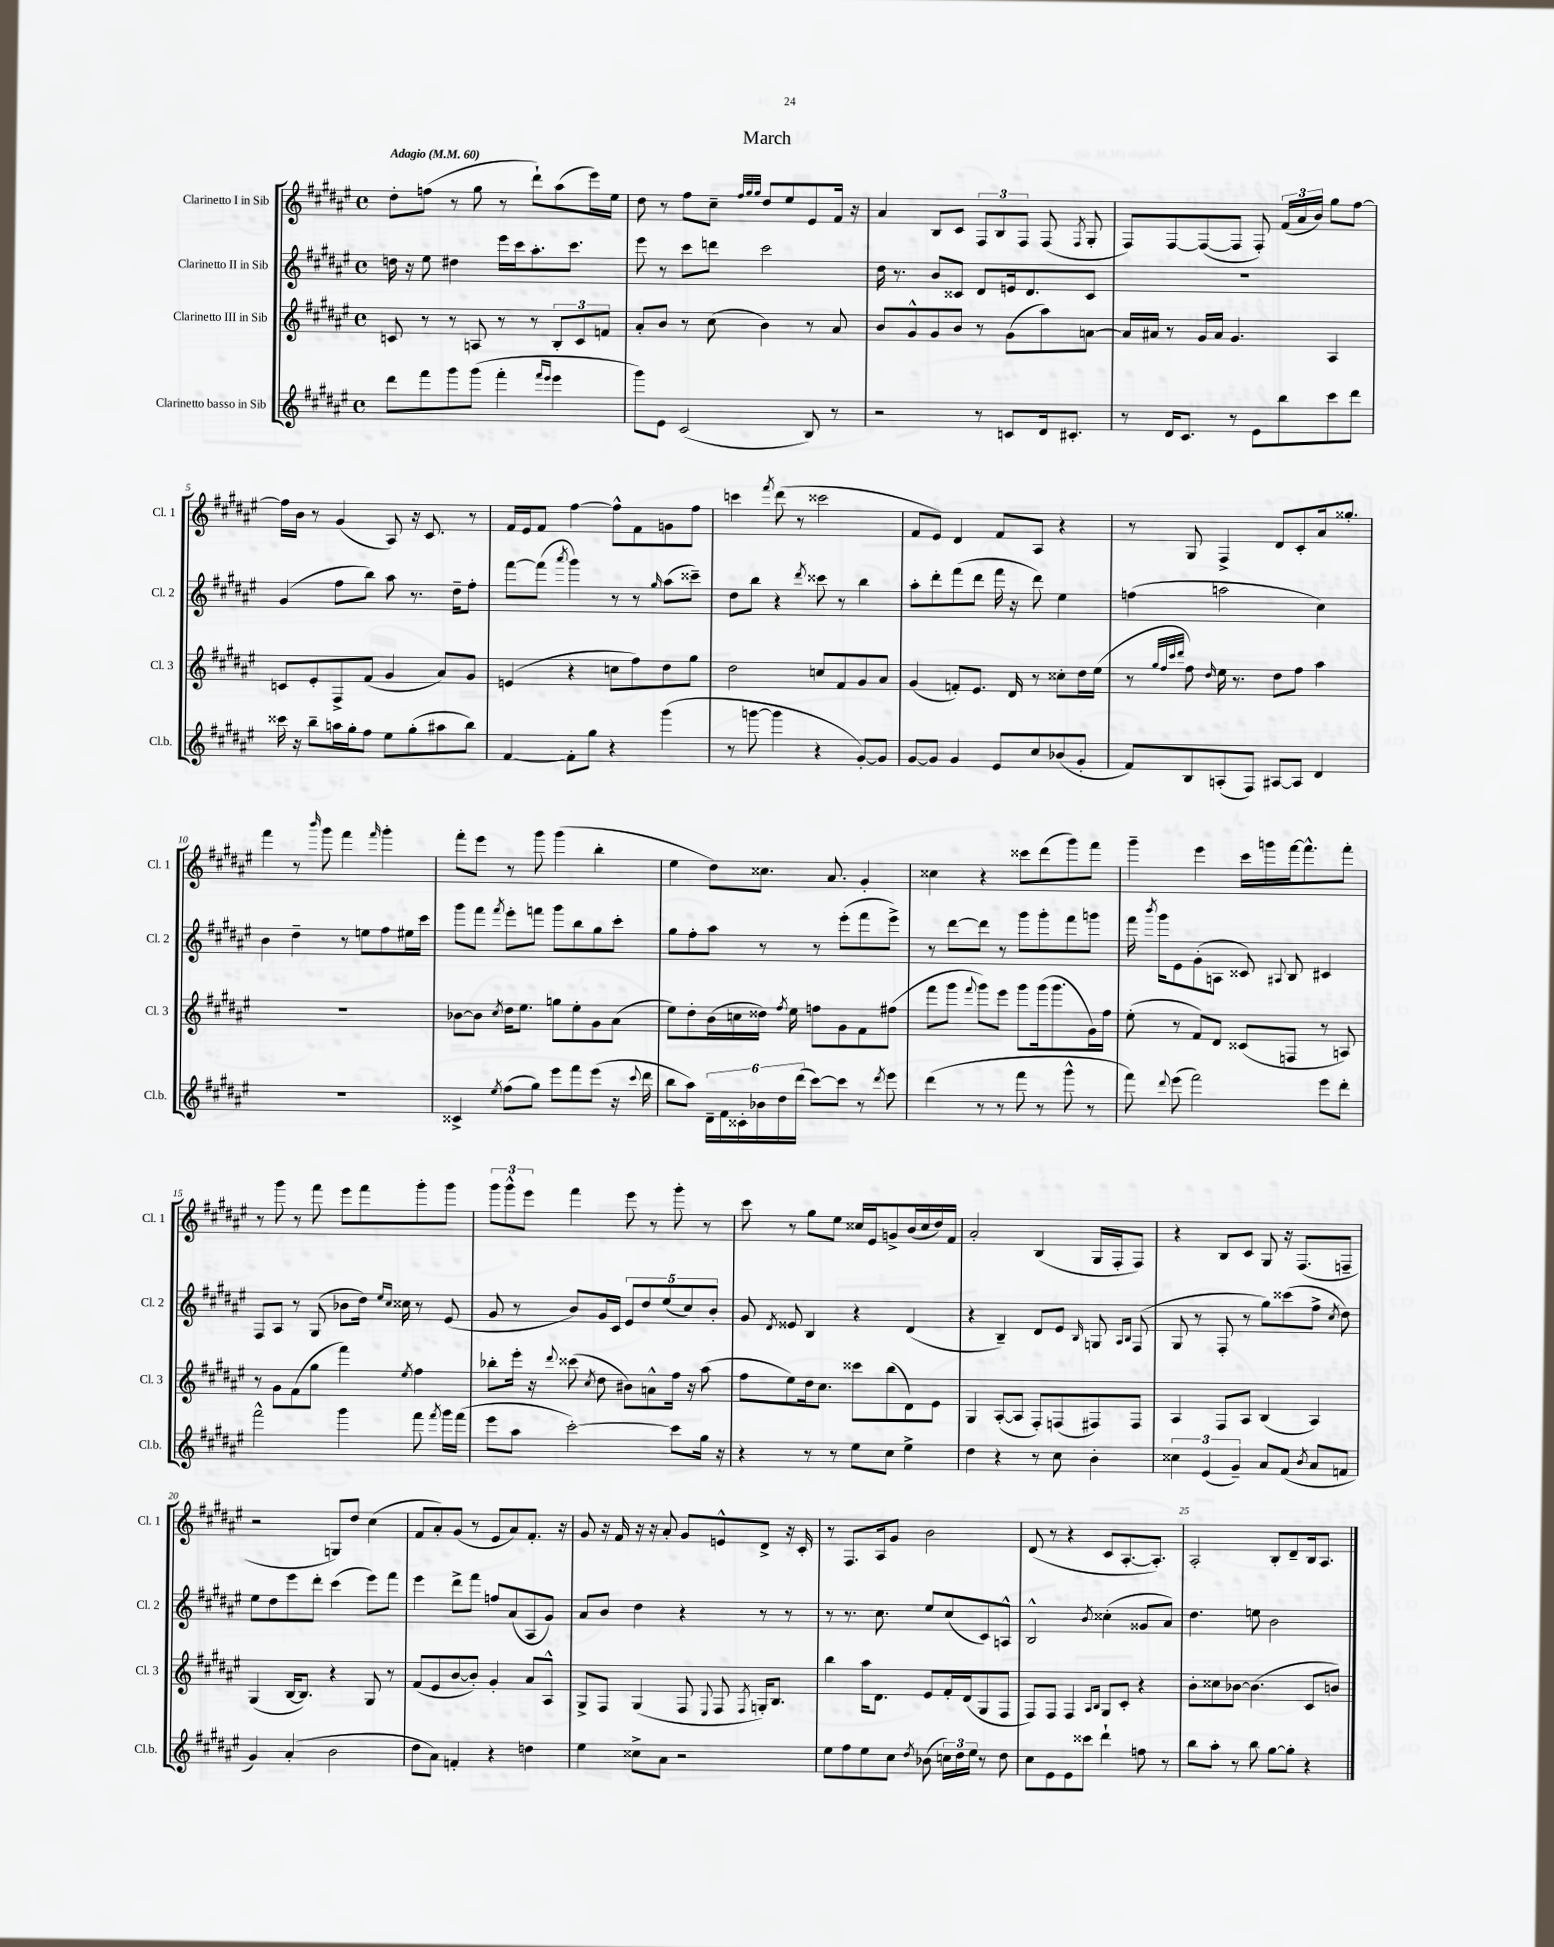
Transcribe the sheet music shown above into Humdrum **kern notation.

**kern	**kern	**kern	**kern
*staff4	*staff3	*staff2	*staff1
*clefG2	*clefG2	*clefG2	*clefG2
*k[f#c#g#d#a#e#]	*k[f#c#g#d#a#e#]	*k[f#c#g#d#a#e#]	*k[f#c#g#d#a#e#]
*M4/4	*M4/4	*M4/4	*M4/4
*met(c)	*met(c)	*met(c)	*met(c)
*MM60	*MM60	*MM60	*MM60
8ddd#	8c	16dd	8dd#'
.	.	16r	.
8fff#	8r	8ee#	(8ff
8ggg#	8r	4dd#	8r
(8ggg#	8A	.	8gg#
4fff#'	8r	16eee#	8r
.	.	16ccc#	.
.	8r	8.aa#'	8ddd#`)
16qqfff#	.	.	.
16qqeee#	.	.	.
4eee#	12B'	.	(8aa#
.	.	8.ccc#	.
.	12c	.	.
.	.	.	16eee#)
.	12f	.	.
.	.	.	16ee#
=	=	=	=
8ggg#)	8a#'	8eee#	8dd#
8e#	8b	8r	8r
(2c#	8r	8ccc#	8ff#
.	(8cc#	8ddd	8cc#~
.	.	.	32qqff#
.	.	.	32qqgg#
.	.	.	32qqgg#
.	4b)	2ccc#	8dd#
.	.	.	8ee#
8B)	8r	.	8e#
8r	8a#	.	16f#
.	.	.	16r
=	=	=	=
2r	8b	16dd#	4a#
.	.	8.r	.
.	8g#^^	.	.
.	8g#	8b	8B
.	8b	8c##	8c#
8r	8r	8d#	12F#
.	.	.	12B
8c	(8g#	16e	.
.	.	.	12F#
.	.	8.d#	.
16d#	8aa#)	.	(8F#
8.c#'	.	.	.
.	.	.	8qF#
.	[8a	8c##	8G#'
=	=	=	=
8r	16a]	1r	8F#)
.	16a#	.	.
16d#	8r	.	[8F#
8.c#	.	.	.
.	16g#	.	(8F#_
.	16a#	.	.
8r	4.g#	.	8F#]
8e#	.	.	8F#')
8bb	.	.	(24f#
.	.	.	24a#
.	.	.	24b)
8ccc#	4A#	.	8gg#
8ddd#	.	.	[8ff#
=	=	=	=
16ccc##	8c	(4g#	16ff#]
16r	.	.	16b
8bb~	8e#'	.	8r
16aa	8F#^	8ff#	(4g#
16gg#'	.	.	.
8ff#	(8f#	8bb)	.
8ee#	4g#	8aa#	8A#)
(8gg#'	.	8.r	16r
.	.	.	8.c#
8aa#	8a#)	.	.
.	.	16dd#~	.
8bb)	8g#	8ff#'	8r
=	=	=	=
[4f#	(4e	[8fff#	16f#
.	.	.	16e#
.	.	(8fff#]	8f#
.	.	8qaaa#	.
8f#']	4r	4ggg#)	[4ff#
8gg#	.	.	.
4r	8cc	8r	8ff#^^]
.	8ff#)	8r	8f#
.	.	16qqgg#	.
(4ggg#	8dd#	(8aa#	8g
.	8gg#	8ccc##~)	8ff#
=	=	=	=
8r	2dd#	8dd#	4ccc
[8ggg	.	8bb	.
.	.	.	8qfff#
4ggg]	.	4r	(8ddd#
.	.	.	8r
.	.	8qddd#	.
4r	8cc	8ccc##	2ccc##
.	8f#	8r	.
[8g#')	8g#	4bb	.
8g#]	8a#	.	.
=	=	=	=
[8g#	(4g#	8aa#'	8f#
8g#]	.	8ddd#'	8e#)
4g#	8f')	(8fff#	4d#
.	8.e#	8ddd#	.
8e#	.	16fff#	8f#
.	16d#	16r	.
8cc#	8r	8ddd#)	8A#
(8b-	8cc##'	4ee#	4r
8g#'	16dd#	.	.
.	(16ee#	.	.
=	=	=	=
8f#)	8r	(4ff	8r
.	32qqgg#	.	.
.	32qqff#	.	.
.	32qqccc#	.	.
.	32qqddd#	.	.
8B	8ff#)	.	8G#
.	16qqdd#	.	.
(8A'	16ee#	2aa	4F#^
.	8.r	.	.
8F#)	.	.	.
[8A#	8dd#	.	8d#
8A#]	8ff#	.	8c#'
4d#	4aa#	4cc#)	16a#
.	.	.	8.gg##'
=	=	=	=
1r	1r	4b	4fff#
.	.	4dd#~	8r
.	.	.	16qqbbb
.	.	.	8ggg#
.	.	8r	4fff#
.	.	8ee	.
.	.	.	16qqfff#
.	.	8ff#	4ggg#'
.	.	16ee#	.
.	.	16ccc#	.
=	=	=	=
4c##^	[8b-	8ggg#	8fff#'
.	8b-]	8fff#	8eee#
8qee#	8qcc#	8qfff#	.
(8ff#	16dd#	8eee#'	8r
.	8.ee#	.	.
8gg#)	.	8fff	8ggg#
8eee#	8gg	8ggg#	(4ggg#
8fff#	8ee#'	8bb	.
(8eee#	8g#	8gg#	4bb'
16r	(8a#	8ccc#'	.
8qqccc#	.	.	.
16ddd#	.	.	.
=	=	=	=
8bb	8ee#)	8gg#	4ee#
8aa#)	8dd#'	8ff#'	.
24d#~	(16b	8aa#	8dd#)
24f#	.	.	.
.	16cc	.	.
24c##'	.	.	.
24b-	16dd##)	8r	8.cc##
24dd#	.	.	.
.	8qff#	.	.
.	16ee#	.	.
(24ddd#	.	.	.
[8ccc#)	8ff	8r	.
.	.	.	8.a#
8ccc#]	8g#	(8eee#'	.
8r	8f#	8fff#	4g#'
8qddd#	.	.	.
8eee#	(8ff#	8eee#^)	.
=	=	=	=
(4ddd#	8fff#	8r	4cc##
.	8ggg#	[8ddd#	.
.	8qqfff#	.	.
8r	8ggg#)	8ddd#]	4r
8r	8eee#	8r	.
8fff#	8ggg#	8ggg#	8ccc##
8r	(16ggg#	8ggg#'	(8ddd#
.	8.ggg#	.	.
8ggg#^^	.	8fff#	8ggg#)
8r	16g#)	8ggg	8fff#
.	16ff#	.	.
=	=	=	=
8fff#)	(8ee#'	16fff#	4ggg#~
.	.	8qbbb	.
.	.	16ggg#	.
8qqddd#	.	.	.
(8eee#	8r	8e#	.
2fff#)	8f#)	(8g#'	4eee#
.	8d#	8A	.
.	(8c##	8c##)	16ccc#
.	.	.	16ggg
.	.	8qqA#	.
.	8F	8B	[16fff#
.	.	.	8.fff#^^]
8eee#	8r	4c#	.
8ddd#'	8A)	.	8fff#'
=	=	=	=
2fff#^^	8r	8F#	8r
.	8g#	8A#	8ggg#
.	(8f#	8r	8r
.	8gg#	(8G#	8fff#
4ggg#	4fff#)	8b-	8eee#
.	.	16dd#)	8fff#
.	.	16qqee#	.
.	.	16qqcc#	.
.	.	16cc##	.
.	8qee#	.	.
8fff#	4ff#	8r	8ggg#'
8qfff#	.	.	.
16ggg#	.	(8e#	8ggg#
(16fff#	.	.	.
=	=	=	=
8eee#	8bb-'	8g#	12ggg#
.	.	.	12ggg#^^
8aa#	16eee#'	8r	.
.	.	.	12eee#
.	16r	.	.
.	8qqddd#	.	.
[2ccc#')	(8ccc##	8b)	4fff#
.	8qcc#	.	.
.	8dd#	16g#	.
.	.	16c#	.
.	8b#)	10e#	8eee#
.	.	10dd#	.
.	8a^^	.	8r
.	.	(10ee#	.
8ccc#]	16ff#	.	8ggg#'
.	.	10cc#)	.
.	16r	.	.
16gg#	(8aa#	.	8r
.	.	10b'	.
16r	.	.	.
=	=	=	=
4r	8ff#	8g#	8ccc#
.	.	8qd#	.
.	8ee#)	8e##	8r
8r	16dd#	4B	8gg#
.	8.cc#	.	.
8r	.	.	8ee#
8ee#	8ccc##	4r	16cc##
.	.	.	16e#
8cc#	(8bb	.	8g^
4ee#^	8d#)	(4d#	(16b
.	.	.	16cc##
.	8e#	.	16dd#)
.	.	.	16f#
=	=	=	=
4dd#	4G#	4r	2a#'
4r	([8A#'	4B~)	.
.	8A#]	.	.
8r	8F#')	8d#	(4B
8cc#	(8F	8e#	.
.	.	16qqB	.
4b'	8F#)	8G	16G#
.	.	.	16F#'
.	.	16qqA#	.
.	.	16qqB	.
.	8F#	(8F#	8F#)
=	=	=	=
6cc##	4A#	8G#	4r
.	.	8r	.
(6e#	.	.	.
.	8F#	8F#'	8B
6g#~)	.	.	.
.	8A#	8r	8c#
8a#	(4B	8gg#)	8G#
(8f#	.	(8ccc##	16r
.	.	.	(8.F#
8qb	.	.	.
8a#	4A#)	8ff#^	.
.	.	8qcc#	.
8f	.	8dd#)	8F~
=	=	=	=
4g#)	(4G#	8ee#	2r
.	.	8dd#	.
(4a#'	[16B	8eee#	.
.	8.B])	.	.
.	.	8ddd#'	.
2b	4r	(4ccc#	8G)
.	.	.	8dd#
.	8G#	8eee#)	(4cc#
.	8r	8fff#	.
=	=	=	=
8dd#	(8f#	4eee#	8f#
8a#)	8e#	.	8a#')
4f'	[8b	8ddd#^	(8g#
.	8b'])	8fff#	8r
4r	4g#'	8ff	8e#
.	.	(8a#	8a#)
4dd	8a#	8A#	8.f#'
.	8A#^^	8g#)	.
.	.	.	16r
=	=	=	=
4ee#	8G#^	8a#	8g#
.	8F#	8b	16r
.	.	.	16f#
8cc##^	(4G#	4dd#	16r
.	.	.	16r
8a#	.	.	8a#'
2r	8F#	4r	8g#
.	8qqE#	.	.
.	8F#	.	8e^^
.	8qF#	.	.
.	16G')	8r	8d#^
.	8.B	.	.
.	.	8r	16r
.	.	.	16c#'
=	=	=	=
8ee#	4bb	8r	8r
8ff#	.	8.r	8.F#
8ee#	16aa#	.	.
.	8.d#	8.cc#	16A#
8cc#	.	.	8g#
8qdd#	.	.	.
(8b-	8e#	8ee#	2b
24cc)	16f#'	(8cc#	.
24dd#	.	.	.
.	(16d#	.	.
24ee#	.	.	.
8r	8G#	8c#)	.
8dd#	8F#	8A^^	.
=	=	=	=
8cc#	8F#)	2B^^	(8d#
8e#	8F#	.	8r
8e#	4F#	.	4r
8ccc##	.	.	.
.	16qqA#	.	.
.	16qqB	8qb	.
4ddd#`	8G#	(4cc##'	8c#
.	8c#'	.	[8.A#'
8ff	4r	8g##	.
.	.	.	8.A#'])
8r	.	8a#)	.
=	=	=	=
8bb	8b'	4.dd#	2A#'
8aa#'	8cc##	.	.
8r	[8b-	.	.
8bb	(4.b-]	8ee	.
[8gg#	.	2b	8B'
8gg#']	.	.	8d#~
4r	8c#	.	16B
.	.	.	8.A#
.	8b)	.	.
==	==	==	==
*-	*-	*-	*-
